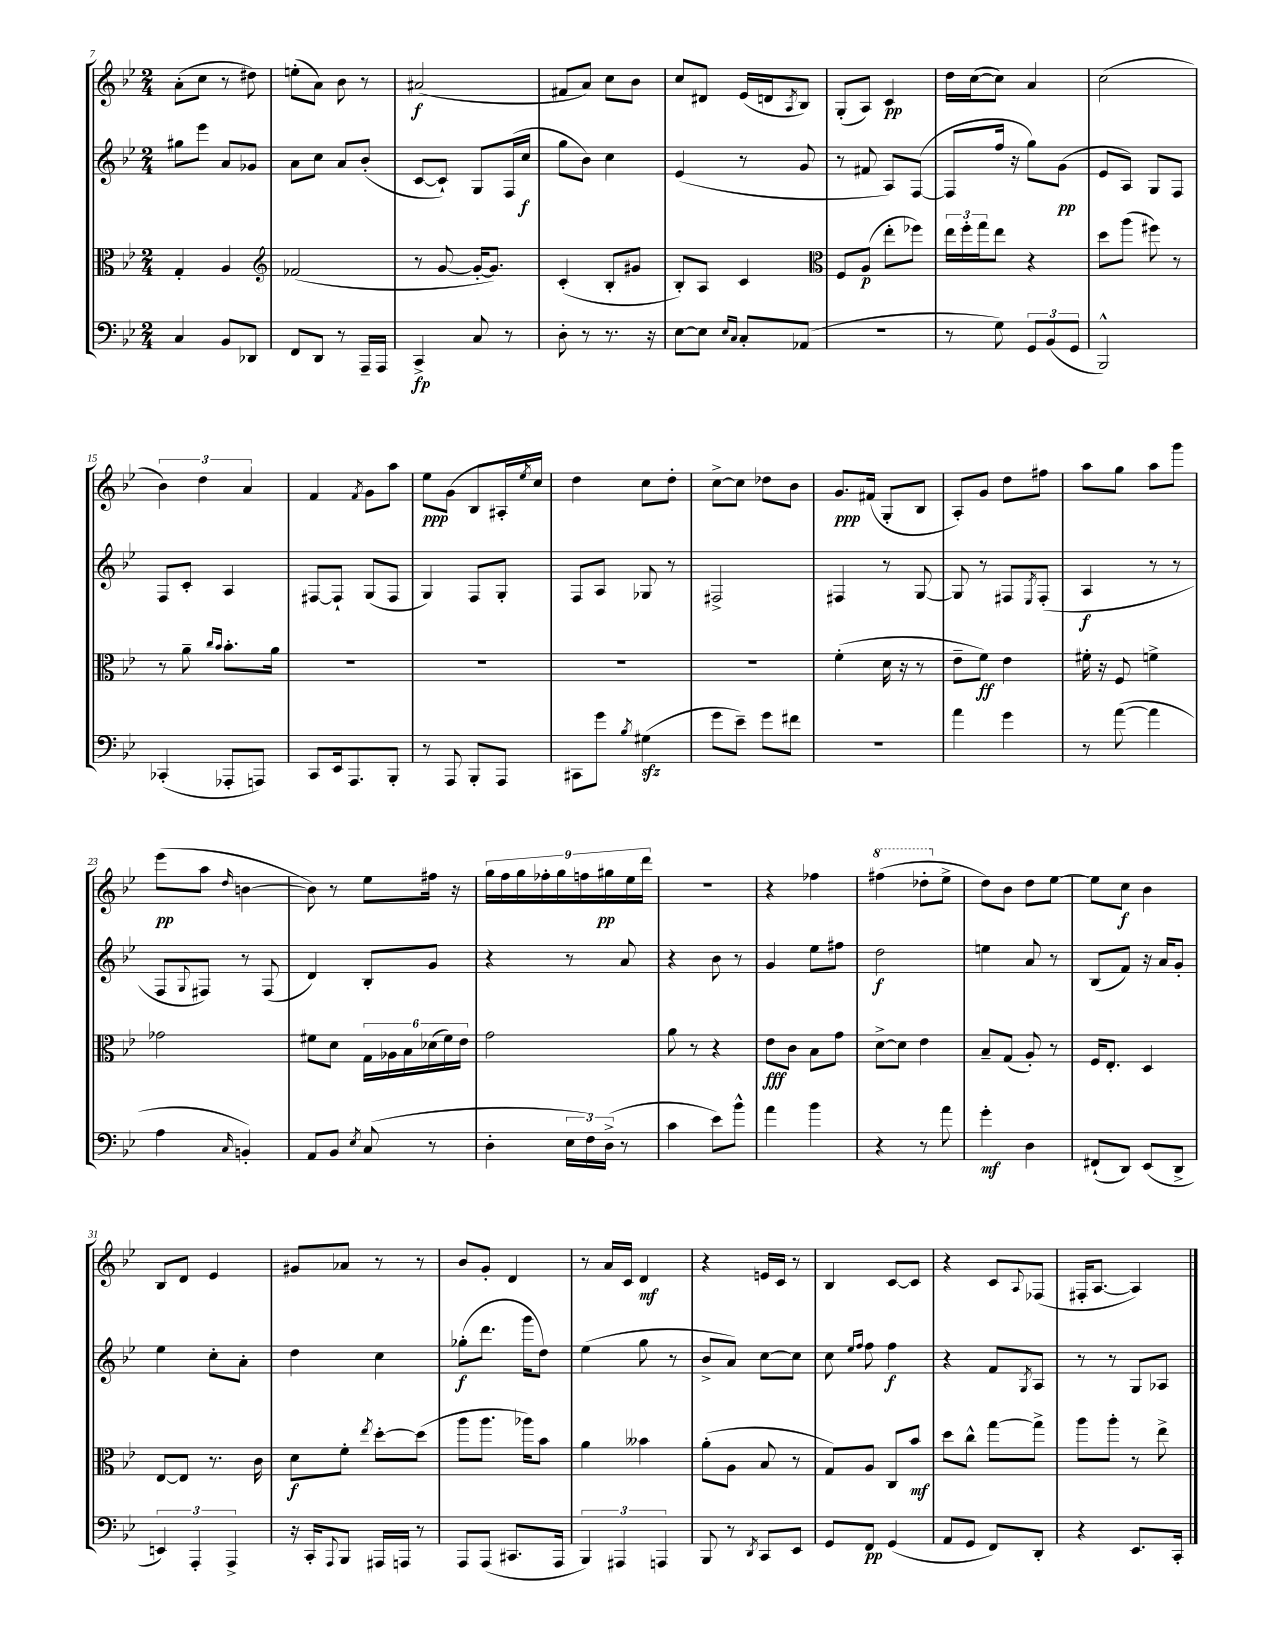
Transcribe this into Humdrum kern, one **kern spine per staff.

**kern	**kern	**kern	**kern
*staff4	*staff3	*staff2	*staff1
*clefF4	*clefC3	*clefG2	*clefG2
*k[b-e-]	*k[b-e-]	*k[b-e-]	*k[b-e-]
*M2/4	*M2/4	*M2/4	*M2/4
4C/	4G'/	8gg#\L	(8a'\L
.	.	8eee-\J	8cc\J
8BB-/L	4A/	8a/L	8r
8DD-/J	.	8g-/J	8dd#\)
=	=	=	=
*	*clefG2	*	*
8FF/L	(2f-/	8a\L	(8ee'\L
8DD/J	.	8cc\J	8a\J)
8r	.	8a/L	8b-\
16AAA~/LL	.	(8b-'/J	8r
16AAA/JJ	.	.	.
=	=	=	=
4CC^/	8r	[8c/L	(2a#/
.	[8g/	8c`/]J)	.
8C/	16g'/_LK	8G/L	.
.	8.g/]J)	.	.
8r	.	(16F/L	.
.	.	16cc/JJ	.
=	=	=	=
8D'\	(4c'/	8gg\L	8f#/L
8r	.	8b-\J)	8a/J)
8.r	8B-'/L	4cc\	8cc\L
.	8g#/J	.	8b-\J
16r	.	.	.
=	=	=	=
[8E-\L	8B-'/L)	(4e-/	8cc/L
8E-\]J	8A/J	.	8d#/J
16qqE-/LL	.	.	.
16qqC/JJ	.	.	.
8C'/L	4c/	8r	(16e-/LL
.	.	.	16d/J
.	.	.	8qA/
(8AA-/J	.	8g/	8B-/J)
=	=	=	=
*	*clefC3	*	*
2r	8F/L	8r	(8G'/L
.	(8A/J	8f#/	8A/J)
.	8ee-'\L	8A/L)	4c/
.	8ff-\J)	([8F/J	.
=	=	=	=
8r	24ee-\LL	8F/]L	16dd\LL
.	24ff'\	.	.
.	.	.	([16cc\J
.	24gg\J	.	.
8G\)	8ee-\J	16ff/Jk	8cc\]J)
.	.	16r	.
12GG/L	4r	8gg\L)	4a/
(12BB-/	.	.	.
.	.	(8g\J	.
12GG/J	.	.	.
=	=	=	=
2BBB-^^/)	8dd\L	8e-/L	(2cc\
.	(8aa\J	8A/J)	.
.	8ff#\)	8G/L	.
.	8r	8F/J	.
=	=	=	=
(4CC-'/	8r	8F/L	6b-\)
.	8a~\	8c'/J	.
.	.	.	6dd\
.	16qqcc/LL	.	.
.	16qqb-/JJ	.	.
8AAA-'/L	8.b-'\L	4A/	.
.	.	.	6a/
8AAA/J)	.	.	.
.	16a\Jk	.	.
=	=	=	=
8CC/L	2r	[8F#/L	4f/
16EE-/k	.	8F#`/]J	.
8.AAA/	.	.	.
.	.	.	8qf/
.	.	(8G/L	8g\L
8BBB-'/J	.	8F#/J	8aa\J
=	=	=	=
8r	2r	4G/)	8ee-\L
8AAA/	.	.	(8g\J
8BBB-'/L	.	8F/L	8B-/L
8AAA/J	.	8G'/J	16A#'/L)
.	.	.	8qee-/
.	.	.	16cc/JJ
=	=	=	=
8CC#\L	2r	8F/L	4dd\
8g\J	.	8A/J	.
8qB-/	.	.	.
(4G#\	.	8G-/	8cc\L
.	.	8r	8dd'\J
=	=	=	=
8g\L	2r	2F#^/	[8cc^\L
8e-~\J)	.	.	8cc\]J
8g\L	.	.	8dd-\L
8f#\J	.	.	8b-\J
=	=	=	=
2r	(4f'\	4F#/	8.g/L
.	.	.	(16f#/Jk
.	16d\	8r	8G'/L
.	16r	.	.
.	8r	[8G/	8B-/J
=	=	=	=
4a\	8e-~\L	8G/]	8A'/L)
.	8f\J)	8r	8g/J
4g\	4e-\	8F#/L	8dd\L
.	.	8qE-/	.
.	.	(8F#'/J	8ff#\J
=	=	=	=
8r	16f#'\	4A/	8aa\L
.	16r	.	.
([8a\	8F/	.	8gg\J
4a\]	4f^\	8r	8aa\L
.	.	8r	8ggg\J
=	=	=	=
4A\	2g-\	8F/L	(8eee-\L
.	.	8qqG/	.
.	.	8F#/J)	8aa\J
16qqC/	.	.	16qqdd/
4BB'/)	.	8r	[4b\
.	.	(8F#/	.
=	=	=	=
8AA/L	8f#\L	4d/)	8b\])
8BB-/J	8d\J	.	8r
8qE-/	.	.	.
(8C/	24G\LL	8B-'/L	8ee-\L
.	24A-\	.	.
.	24B-\	.	.
8r	(24d-\	8g/J	16ff#\Jk
.	24f#\)	.	.
.	.	.	16r
.	24e-\JJ	.	.
=	=	=	=
4D'\	2g\	4r	18gg\LL
.	.	.	18ff\
.	.	.	18gg\
.	.	.	18ff-'\
.	.	.	18gg\
24E-\LL	.	8r	.
.	.	.	18ff\
24F\)	.	.	.
(24D^\JJ	.	.	18gg#\
8r	.	8a/	.
.	.	.	18ee-\
.	.	.	18ddd\JJ
=	=	=	=
4c\	8a\	4r	2r
.	8r	.	.
8e-\L)	4r	8b-\	.
8b-^^\J	.	8r	.
=	=	=	=
4a\	8e-\L	4g/	4r
.	8c\J	.	.
4b-\	8B-\L	8ee-\L	4ff-\
.	8g\J	8ff#\J	.
=	=	=	=
4r	[8d^\L	2dd\	(4fff#\
.	8d\]J	.	.
8r	4e-\	.	8ddd-'\L
8a\	.	.	8ee-^\J
=	=	=	=
4g'\	8B-~/L	4ee\	8dd\L)
.	(8G/J	.	8b-\J
4D\	8A'/)	8a/	8dd\L
.	8r	8r	[8ee-\J
=	=	=	=
(8FF#`/L	16F/LK	(8B-/L	8ee-\]L
.	8.E-'/J	.	.
8DD/J)	.	8f/J)	8cc\J
(8EE-/L	4D/	16r	4b-\
.	.	16a/LK	.
8DD^/J	.	8g'/J	.
=	=	=	=
6EE/)	[8E-/L	4ee-\	8B-/L
.	8E-/]J	.	8d/J
6AAA'/	.	.	.
.	8.r	8cc'\L	4e-/
6AAA^/	.	.	.
.	.	8a'\J	.
.	16c\	.	.
=	=	=	=
16r	8d\L	4dd\	8g#/L
16CC'/LK	.	.	.
8qqAAA/	.	.	.
8BBB-/J	8f'\J	.	8a-/J
.	8qee-/	.	.
16AAA#/LL	[8dd'\L	4cc\	8r
16AAA/JJ	.	.	.
8r	(8dd\]J	.	8r
=	=	=	=
8AAA/L	8aa\L	(8gg-'\L	8b-/L
(8AAA/J	8.aa\J	8.ddd\J	8g'/J
8.CC#/L	.	.	4d/
.	16aa-\LK)	16ggg\LK	.
.	8b-\J	8dd\J)	.
16AAA/Jk	.	.	.
=	=	=	=
6BBB-/)	4a\	(4ee-\	8r
.	.	.	16a/LL
6AAA#/	.	.	.
.	.	.	16c/JJ
.	4b--\	8gg\	4d/
6AAA/	.	.	.
.	.	8r	.
=	=	=	=
8BBB-/	(8a'\L	8b-^/L	4r
8r	8A\J	8a/J)	.
8qDD/	.	.	.
8CC/L	8B-/	[8cc\L	16e/LL
.	.	.	16c/JJ
8EE-/J	8r	8cc\]J	8r
=	=	=	=
8GG/L	8G/L)	8cc\	4B-/
.	.	16qqee-/LL	.
.	.	16qqff/JJ	.
8FF/J	8A/J	8ff\	.
(4GG/	8C/L	4ff\	[8c/L
.	8b-/J	.	8c/]J
=	=	=	=
8AA/L	8dd\L	4r	4r
8GG/J	8cc^^\J	.	.
8FF/L)	[8gg\L	8f/L	8c/L
.	.	8qG/	8qqA/
8DD'/J	8gg^\]J	8A/J	(8F-/J
=	=	=	=
4r	8aa\L	8r	16F#'/LK
.	.	.	[8.A/J
.	8aa'\J	8r	.
8.EE-/L	8r	8G/L	4A/])
.	8ee-^\	8A-/J	.
16CC'/Jk	.	.	.
==	==	==	==
*-	*-	*-	*-
